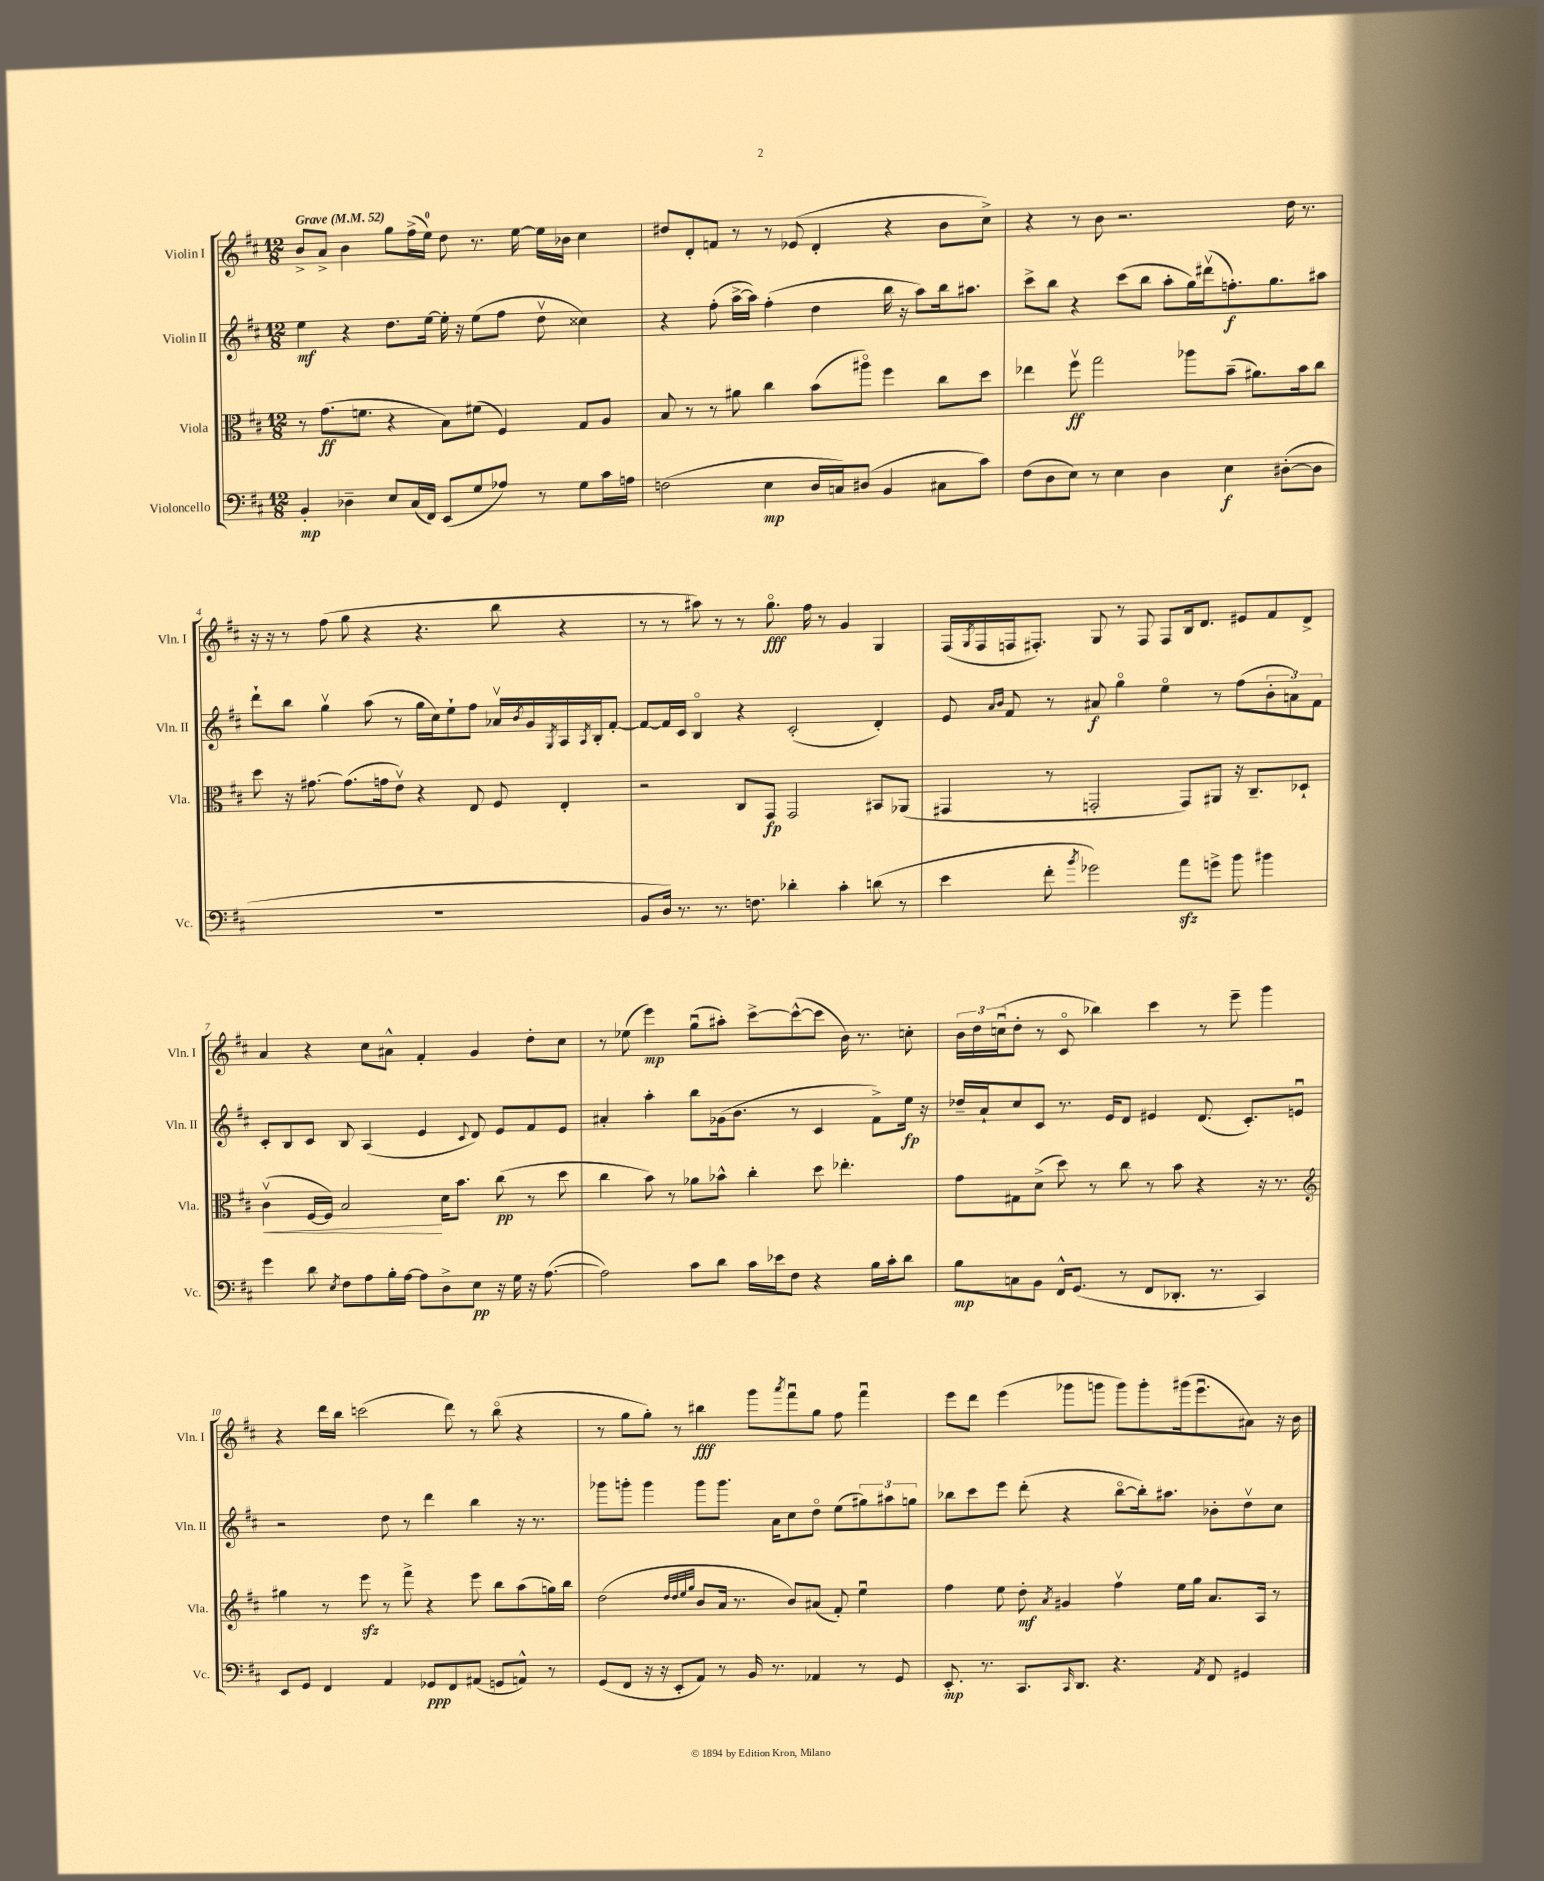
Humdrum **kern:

**kern	**kern	**kern	**kern
*staff4	*staff3	*staff2	*staff1
*clefF4	*clefC3	*clefG2	*clefG2
*k[f#c#]	*k[f#c#]	*k[f#c#]	*k[f#c#]
*M12/8	*M12/8	*M12/8	*M12/8
*MM52	*MM52	*MM52	*MM52
4BB'	8r	4ee	8b^
.	(8.g	.	8a^
4D-~	.	4r	4b
.	8.f	.	.
8E	4r	8.dd	8gg
(16C#	.	.	(16ff#^
16FF#)	.	[16ee	16ee)
(8EE	8B)	16ee']	8dd
.	.	16r	.
8G	(8f#	(8ee	8.r
8A-)	4F#)	8ff#	.
.	.	.	[16ee
8r	.	8ddv	16ee]
.	.	.	16b-
8G	8G	4cc##)	4cc#
16c#	8A	.	.
16A	.	.	.
=	=	=	=
(2F	8B	4r	8dd#
.	8r	.	8d'
.	8r	(8ff#'	8f
.	8a#	[16aa^	8r
.	.	16aa])	.
4E	4cc#	(4ff#'	8r
.	.	.	(8e-
16D	(8b	4dd	4d'
16C)	.	.	.
(8D#	8aa#o)	.	.
4BB	4ff#	16bb	4r
.	.	16r	.
.	.	8aa)	.
8C#	8cc#	16bb	8b
.	.	8.aa#	.
8c#)	8dd	.	8cc#^)
=	=	=	=
(8F#	4ee-	8ccc#^	4r
8D	.	8bb	.
8E)	8ff#v	4r	8r
8r	2gg	.	8b
4E	.	(8ccc#	2.r
.	.	8bb	.
4D	.	8aa'	.
.	8aa-	16gg)	.
.	.	(16ddd#v	.
4E	(8b~	8.ff')	.
.	8.a#)	.	.
.	.	8.gg	.
([8D#'	.	.	16dd
.	16b	.	8.r
8D#]	8cc#	8aa#	.
=	=	=	=
1.r	8dd	8ddd`	16r
.	.	.	16r
.	16r	8bb	8r
.	[8.g#	.	.
.	.	4ggv	(8ff#
.	(8.g#]	.	8gg
.	.	(8aa	4r
.	16g	.	.
.	8ev)	8r	.
.	4r	16gg	4.r
.	.	16cc#)	.
.	.	8ee`	.
.	8E	8ff#	.
.	8F#	16a-v	8bb
.	.	8qb	.
.	.	16g	.
.	.	8qG	.
.	4E'	16A	4r
.	.	8qA	.
.	.	16B'	.
.	.	[8f#'	.
=	=	=	=
8BB	2r	8f#_	8r
16D)	.	16f#]	8r
8.r	.	16c#	.
.	.	4Bo	8aa#)
8.r	.	.	8r
.	8C#	4r	8r
8.F	.	.	.
.	8GG	.	8.ggo
4d-'	2GG	(2c#'	.
.	.	.	16ff#
.	.	.	8r
4c#'	.	.	4g
(8d	8BB#	4d')	4G
8r	(8AA-	.	.
=	=	=	=
4e	4GG#	8e	(16F#
.	.	.	8qG
.	.	.	16F#
.	.	16qqa	.
.	.	16qqb	.
.	.	8f#	16F
.	.	.	8.F#')
8f#'	8r	8r	.
8qb	.	.	.
2g-)	2GG'	8a#	8G
.	.	4ggo	8r
.	.	.	8F#
.	.	4eeo	8F#
8a	8GG)	.	16B
.	.	.	8.d
8g^	8AA#	8r	.
8b	16r	(8ff#	8e#
.	8.C#~	.	.
4b#	.	12b'	8f#
.	.	12a)	.
.	8D-`	.	8d^
.	.	12f#	.
=	=	=	=
4g	(4c#v	8c#'	4a
.	.	8B	.
8d	[16F#	8c#	4r
.	16F#])	.	.
8qE	.	.	.
8F#	2B	8B	.
8A	.	(4A	8cc#
16B'	.	.	8a#^^
[16A	.	.	.
8A]	.	4e	4f#'
8D^	16d	.	.
.	8.b	.	.
.	.	8qqc#	.
8E	.	8d)	4g
16r	(8cc#	8e	.
16G	.	.	.
16r	8r	8f#	8dd'
([8.A	.	.	.
.	8dd	8e	8cc#
=	=	=	=
2A])	4cc#	4a#'	8r
.	.	.	(8ee-
.	8b)	4aa'	4eee)
.	8r	.	.
8c#	8a-	8bb	(8ggu
8d	8b-^^	(16g-	8aa#')
.	.	8.b	.
16c#	4cc#'	.	[8ccc#^
16e-	.	.	.
8F#	.	8r	(8ccc#^^_
4r	8dd	4c#	8ccc#]
.	4.ee-'	.	16b)
.	.	.	8.r
16B	.	8f#^)	.
16c#'	.	.	.
8d	.	16ee	8cc'
.	.	16r	.
=	=	=	=
8B	8g	16dd-~	24b
.	.	.	24dd
.	.	16a`	.
.	.	.	(24ccu
8C	8G#	8cc#	8dd'
8BB	(8d^	8c#	8r
16FF#^^	8dd)	8.r	8c#o
(8.GG	.	.	.
.	8r	.	4bb-)
.	.	16e	.
8r	8cc#	8d	.
8FF#	8r	4e#	4ccc#
8.DD-'	8b	.	.
.	4r	(8.d	8r
8.r	.	.	.
.	.	.	8eee~
.	.	8.c#')	.
4CC#)	16r	.	4ggg
.	8.r	.	.
.	.	8eu	.
=	=	=	=
*	*clefG2	*	*
8EE	4gg#	2r	4r
8GG	.	.	.
4FF#	8r	.	16ddd
.	.	.	16bb
.	8eee	.	(2ccc
4AA	8r	8dd	.
.	8fff#^	8r	.
8GG-	4r	4ddd	.
8FF#	.	.	8ddd)
(8AA#	8eee	4bb	8r
8GG	8bb	.	(8bbo
8AA^^)	(8aa	16r	4r
.	.	8.r	.
8r	16gg)	.	.
.	16bb	.	.
=	=	=	=
(8GG	(2dd	8ggg-	8r
8FF#	.	8ggg'	8gg
16r	.	4ggg	8gg')
16r	.	.	.
8EE'	.	.	8r
.	32qqdd	.	.
.	32qqdd	.	.
.	32qqee	.	.
.	32qqgg	.	.
8AA)	8b	8ggg	4bb#
8r	16a	8.ggg	.
.	8.r	.	.
16BB	.	.	8ggg
8.r	.	16a	.
.	.	.	8qaaa
.	8b)	8cc#	8fff#u
4AA-	(8a#	8ddo	8gg
.	8f#')	(8ee	8ff#
8r	4eeu	12gg#)	4fff#u
.	.	12aa#	.
8GG	.	.	.
.	.	12gg	.
=	=	=	=
8.EE'	4ff#	8bb-	8eee
.	.	8ccc#	8ddd
8.r	.	.	.
.	8ee	8eee	(4eee
8.CC#	8dd'	(8ddd'	.
.	8qa	.	.
.	4g#	4r	8ggg-
16qqCC#	.	.	.
8.DD	.	.	.
.	.	.	8ggg
4.r	4ff#v	[8bb-o	8ggg)
.	.	16bb-'])	8ggg'
.	.	8.aa#	.
.	16ee	.	(16ggg#
.	16gg	.	8.eeeu
8qAA	.	.	.
8FF#	8.a	8b-'	.
4GG#	.	8ddv	8a#)
.	16A	.	.
.	8r	8cc#	16r
.	.	.	16b
==	==	==	==
*-	*-	*-	*-
